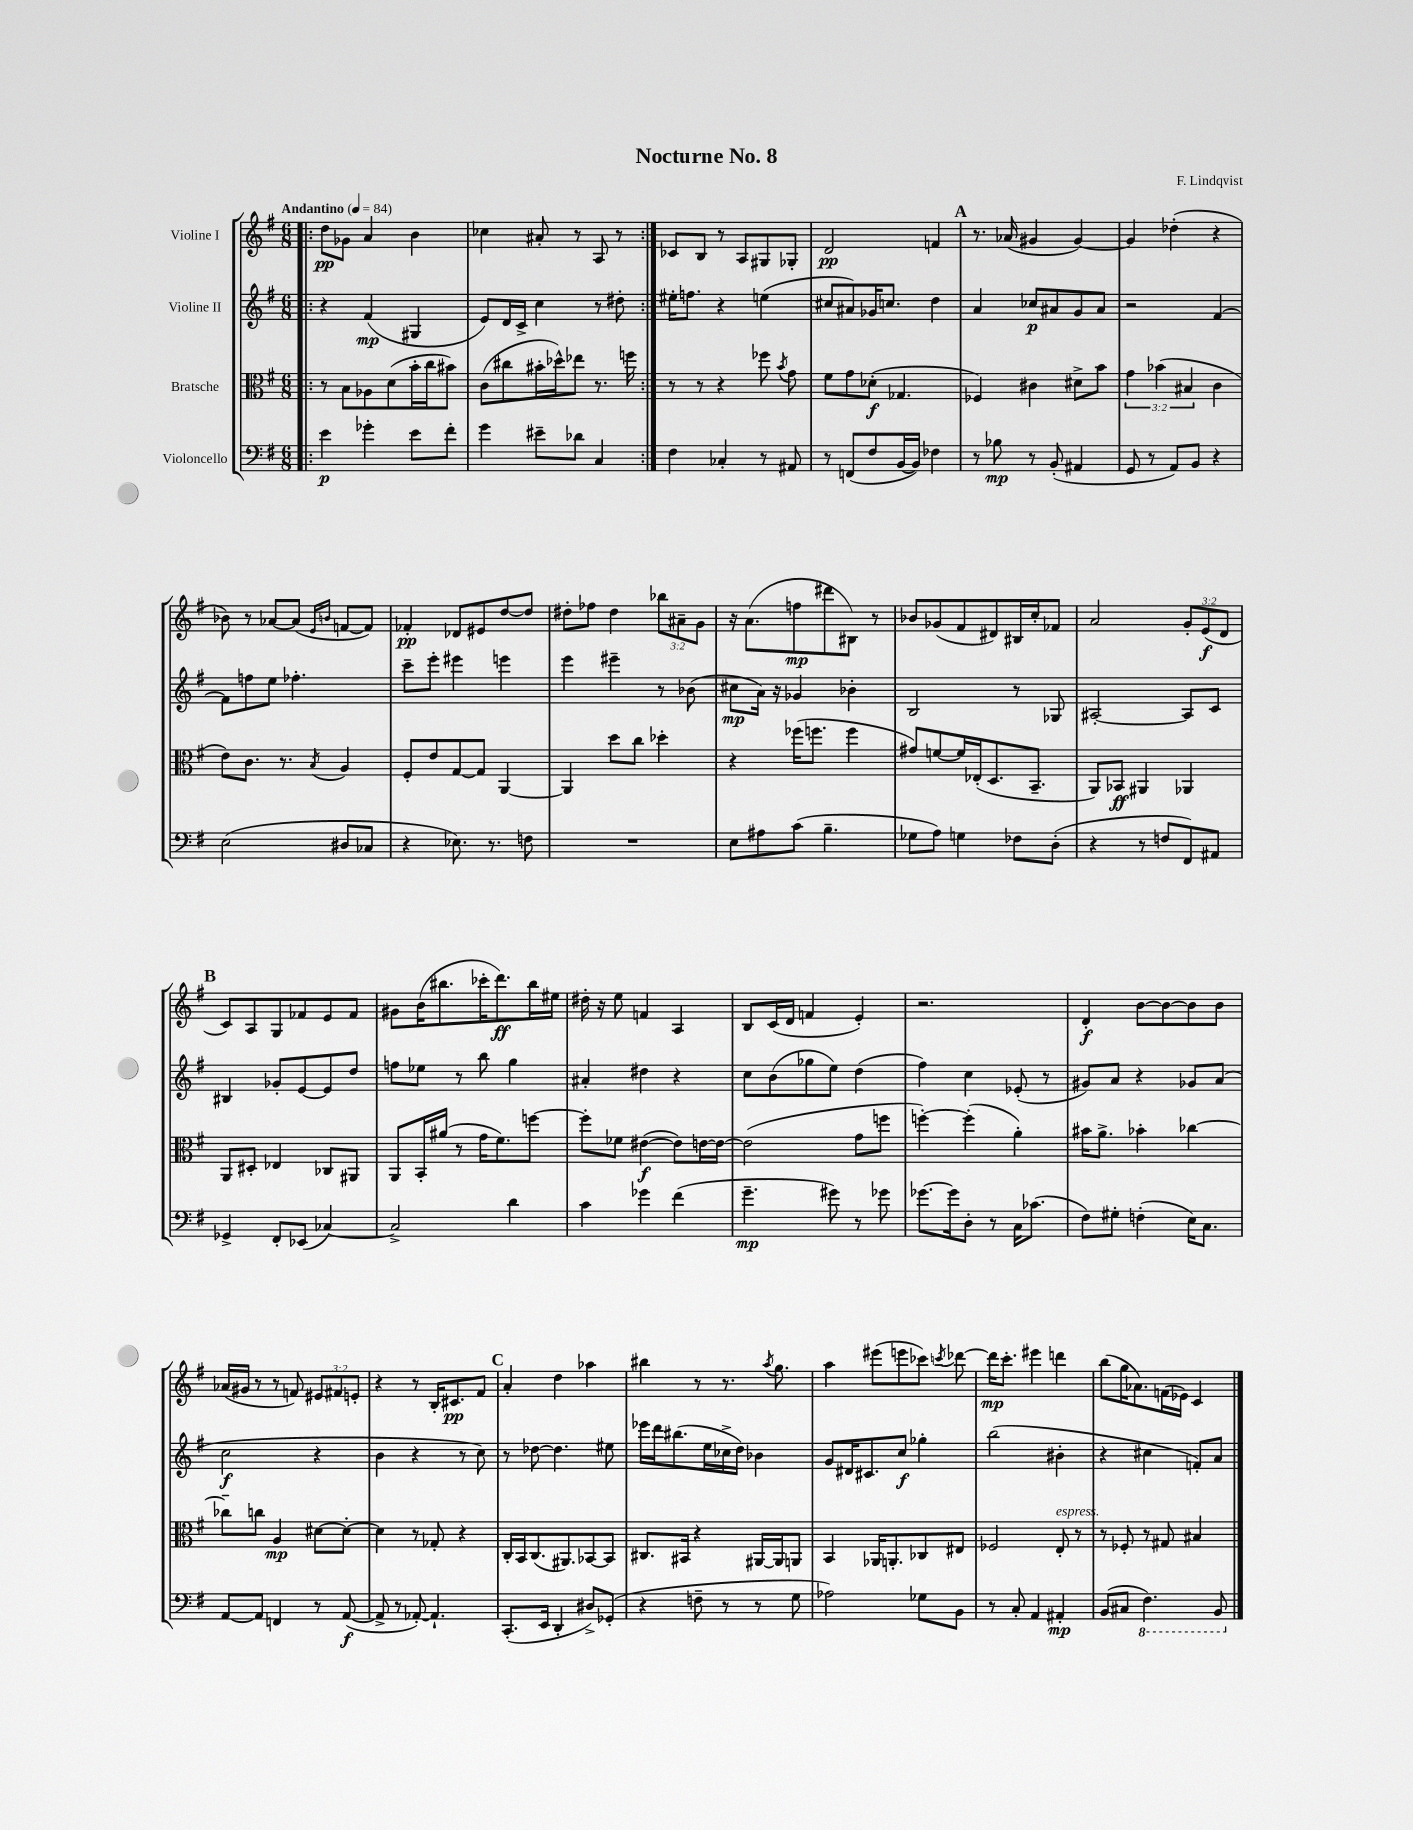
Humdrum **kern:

**kern	**kern	**kern	**kern
*staff4	*staff3	*staff2	*staff1
*clefF4	*clefC3	*clefG2	*clefG2
*k[f#]	*k[f#]	*k[f#]	*k[f#]
*M6/8	*M6/8	*M6/8	*M6/8
*MM84	*MM84	*MM84	*MM84
=!|:	=!|:	=!|:	=!|:
4e	8r	4r	8dd
.	8B	.	8g-
4g-'	8A-	(4f#	4a
.	(8d	.	.
8e	16b'	4G#	4b
.	16cc	.	.
8f#'	8b#)	.	.
=	=	=	=
4g	(8c	8e)	4cc-
.	8cc#	16d	.
.	.	16c^	.
8e#~	16b#'	4cc	8a#'
.	16dd-^^)	.	.
8d-	8ee-	.	8r
4C	8.r	8r	8A
.	.	8dd#'	8r
.	16ff	.	.
=:|!	=:|!	=:|!	=:|!
4F#	8r	16ee#'	8c-
.	.	8.ff	.
.	8r	.	8B
4C-'	4r	4r	8r
.	.	.	8A
8r	8ff-	(4ee	8G#
.	8qb	.	.
8AA#	8g	.	8G-'
=	=	=	=
8r	8f#	8cc#	2d
(8FF	8g	8a#)	.
8F#	(8d-'	16g-	.
.	.	8.cc	.
[16BB	4.G-	.	.
16BB])	.	.	.
4F-	.	4dd	4f
=	=	=	=
8r	4F-)	4a	8.r
8B-	.	.	.
.	.	.	(16a-
8r	4c#	8cc-	4g#
(8BB'	.	8a#	.
4AA#	8d#^	8g	[4g#)
.	8b	8a#	.
=	=	=	=
8GG	6g	2r	4g#]
8r	.	.	.
.	(6b-	.	.
8AA)	.	.	(4dd-'
.	6B#	.	.
8BB	.	.	.
4r	4c	[4f#	4r
=	=	=	=
(2E	8e)	8f#]	8b-)
.	8.c	8ff	8r
.	.	8ee	[8a-
.	8.r	.	.
.	.	4.ff-'	(8a-]
.	.	.	16qqe
.	8qB	.	16qqb
8D#	4A	.	[8f
8C-	.	.	8f])
=	=	=	=
4r	8F#'	8ccc~	4f-'
.	8e	8eee'	.
8.E-)	[8G	4eee#	8d-
.	8G]	.	8e#
8.r	.	.	.
.	[4AA	4eee	[8dd
8F	.	.	8dd]
=	=	=	=
2.r	4AA]	4eee	8dd#'
.	.	.	8ff-
.	8dd	4eee#~	4dd#
.	8cc	.	.
.	4dd-'	8r	12bb-
.	.	.	12a#~
.	.	(8b-	.
.	.	.	12g
=	=	=	=
8E	4r	8cc#	16r
.	.	.	(8.a
8A#	.	16a)	.
.	.	16r	.
(8c	(16ff-	4g-	8ff
.	8.ff	.	.
4.B~	.	.	8ddd#
.	4ff	4b-'	8B#)
.	.	.	8r
=	=	=	=
8G-	8g#)	2B	8b-
8A)	[8f	.	(8g-
4G	16f]	.	8f#
.	(16E-'	.	.
.	8.D	.	8d#)
8F-	.	8r	16B#
.	8.BB~	.	16cc'
(8D'	.	8G-	8f-
=	=	=	=
4r	8AA)	[2A#'	2a
.	8BB-	.	.
8r	4AA#	.	.
8F	.	.	.
8FF#)	4AA-	8A#]	12g'
.	.	.	(12e
8AA#	.	8c	.
.	.	.	12d
=	=	=	=
4GG-^	8AA	4B#	8c)
.	8D#'	.	8A
8FF#'	4E-	8g-'	8G
(8EE-	.	[8e	8f-
[4C-)	8C-	8e]	8e
.	8AA#	8dd	8f-
=	=	=	=
2C-^]	8AA	8ff	8g#
.	16BB'	8ee-	(16b
.	(16a#	.	8.bb#
.	8r	8r	.
.	16g	8bb	16ccc-'
.	8.f#)	.	8.ddd)
4d	.	4gg	.
.	[8ff	.	16bb#
.	.	.	16ee#
=	=	=	=
4c	8ff']	4a#'	16dd#'
.	.	.	16r
.	8f-	.	8ee
4g-	([4e#	4dd#	4f
(4f#	8e#])	4r	4A
.	[16e	.	.
.	16e_	.	.
=	=	=	=
4.g~	(2e]	8cc	8B
.	.	(8b	(16c
.	.	.	16d
.	.	8gg-	4f
8g#)	.	8ee)	.
8r	8g	(4dd	4e')
8g-	8ff	.	.
=	=	=	=
[8.g-	[4ff')	4ff#)	2.r
16g-]	.	.	.
8D'	(4ff']	4cc	.
8r	.	.	.
16C	4a')	(8e-'	.
(8.c-	.	.	.
.	.	8r	.
=	=	=	=
8F#)	16b#	8g#)	4d'
.	8.a^	.	.
8G#'	.	8a	.
(4F'	4b-'	4r	[8b
.	.	.	8b_
16E)	[4cc-	8g-	8b]
8.C	.	.	.
.	.	(8a	8b
=	=	=	=
[8AA	8cc-~]	2cc	(16a-
.	.	.	16g#
8AA]	8cc	.	8r
4FF	4A	.	8r
.	.	.	8f)
8r	[8d#	4r	12e#
.	.	.	12f#
([8AA	8d#'_	.	.
.	.	.	12e'
=	=	=	=
8AA^]	4d#]	4b	4r
8r	.	.	.
[8AA-')	8r	4r	8r
4.AA-`]	8G-'	.	16B'
.	.	.	8.c#
.	4r	8r	.
.	.	8cc)	8f#
=	=	=	=
(8.CC'	16C'	8r	4a'
.	16BB	.	.
.	(8.C	[8dd-	.
16EE	.	.	.
4DD'	.	4.dd-]	4dd
.	8.AA#)	.	.
8D#^)	[8BB-	.	4aa-
(8GG-'	8BB-]	8ee#	.
=	=	=	=
4r	8.C#	16eee-	4bb#
.	.	16ddd	.
.	.	(8.bb#	.
.	16BB#	.	.
8F~	4r	.	8r
.	.	16ee	.
8r	.	16cc-^	8.r
.	.	16dd)	.
8r	[16AA#	4b-	.
.	.	.	8qaa
.	16AA#]	.	8.gg
8G	8AA	.	.
=	=	=	=
2A-)	4BB	8g	4aa
.	.	16d#	.
.	.	8.c#	.
.	16AA-	.	(8eee#
.	8.AA'	.	.
.	.	8cc	8eee
8G-	8C-	4gg-'	8ccc-)
.	.	.	8qccc
8BB	8E#	.	[8ddd-
=	=	=	=
8r	2F-	(2bb	16ddd-]
.	.	.	8.ccc'
8C'	.	.	.
4AA	.	.	4eee#
4AA#'	8E'	4b#'	4ddd
.	8r	.	.
=	=	=	=
(8BB	8r	4r	(8bb
8C#	8F-'	.	16gg
.	.	.	8.a-)
4.FF#)	8r	4cc#	.
.	8G#	.	(16f
.	.	.	16e-)
.	4B#	8f')	4c
8BBB	.	8a	.
==	==	==	==
*-	*-	*-	*-
